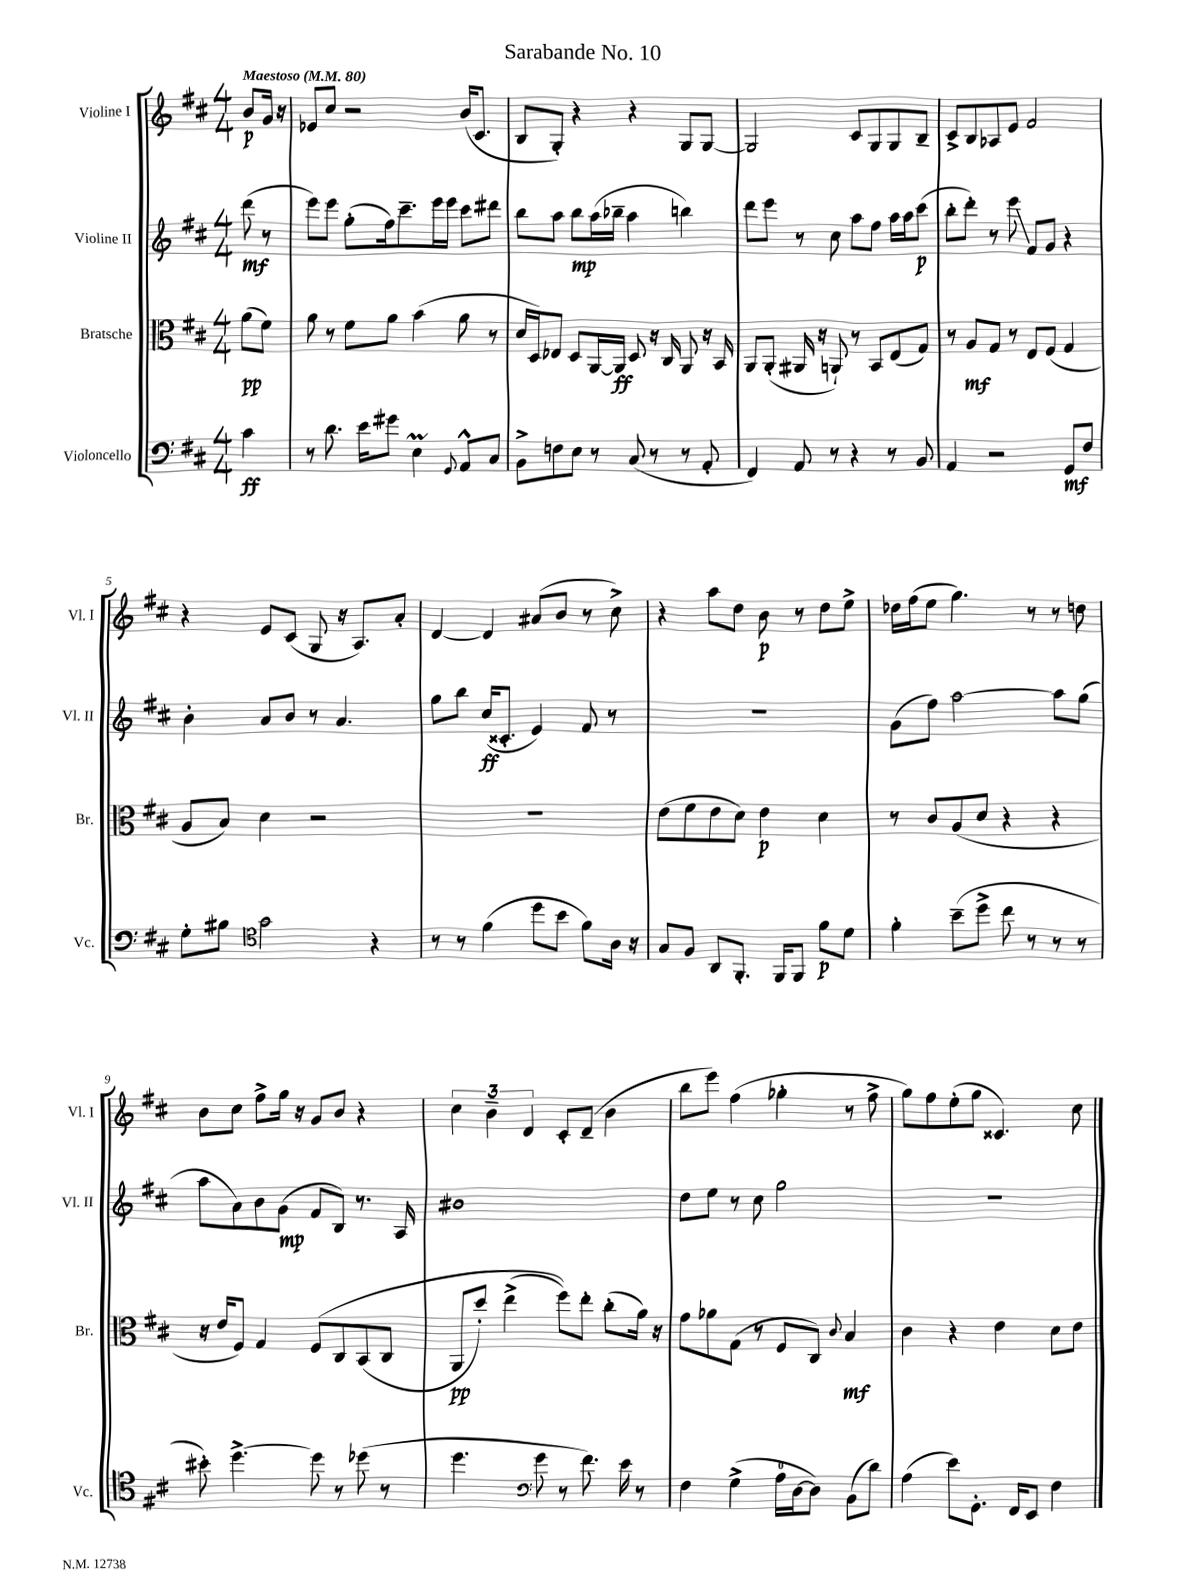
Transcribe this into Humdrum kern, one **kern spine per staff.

**kern	**kern	**kern	**kern
*staff4	*staff3	*staff2	*staff1
*clefF4	*clefC3	*clefG2	*clefG2
*k[f#c#]	*k[f#c#]	*k[f#c#]	*k[f#c#]
*M4/4	*M4/4	*M4/4	*M4/4
*MM80	*MM80	*MM80	*MM80
4c#\	(8a\L	(8ddd\	8b/L
.	8f#\J)	8r	16g/Jk
.	.	.	16r
=	=	=	=
8r	8a\	8eee\L)	8e-/L
8.d\	8r	8eee\J	8cc#/J
.	8f#\L	(8gg'\L	2r
16e\LK	.	.	.
8g#\J	8a\J	16ff#\k)	.
.	.	8.ccc#~\	.
4E\	(4b\	.	.
.	.	16eee\L	.
.	.	16eee\JJ	.
8qqGG/	.	.	.
8AA^^/L	8a\	8ccc#\L	(16b/LK
.	.	.	8.c#/J
8C#/J	8r	8ddd#\J	.
=	=	=	=
8BB^\L	16d/LL	8bb\L	8B/L
.	16D/J)	.	.
8F\	8E-/J	8aa\J	8G'/J)
8E\J	8D/L	8bb\L	4r
8r	[16AA/L	(16aa\L	.
.	16AA/]JJ	16bb-~\JJ	.
(8C#/	8D/	4aa\	4r
8r	16r	.	.
.	16C#/	.	.
8r	8AA/	4bb\)	8G/L
8AA'/	16r	.	[8G/J
.	16BB/	.	.
=	=	=	=
4FF#/)	8AA/L	8ddd\L	2G/]
.	(8AA'/J	8eee\J	.
8AA/	16AA#/	8r	.
.	16r	.	.
8r	8AA`/)	8cc#\	.
4r	8r	8aa\L	8c#/L
.	8BB/L	8ff#\J	8G/
8r	(8E/	16aa\LL	8G/
.	.	16aa\J	.
8BB/	8G/J)	(8ccc#\J	8B~/J
=	=	=	=
4AA/	8r	8bb'\L	8c#^/L
.	8A/L	8ddd'\J)	8B/
2r	8G/J	8r	8A-/
.	8r	8eee\	8e/J
.	8E/L	8f#/L	2f#/
.	(8F#/J	8g/J	.
8GG/L	4G/	4r	.
8F#/J	.	.	.
=	=	=	=
8G'\L	8A/L	4b'\	4r
8B#\J	8B/J)	.	.
*clefC4	*	*	*
2g\	4d\	8a/L	8e/L
.	.	8b/J	(8c#/J
.	2r	8r	8G/
.	.	4.a/	16r
.	.	.	8.A/L)
4r	.	.	.
.	.	.	8a'/J
=	=	=	=
8r	1r	8gg\L	[4d/
8r	.	8bb\J	.
(4f#\	.	(16cc#/LK	4d/]
.	.	8.c##'/J	.
8dd\L	.	4e/)	(8a#/L
8b\J	.	.	8b/J
8f#\L)	.	8f#/	8r
16A\Jk	.	8r	8cc#^\)
16r	.	.	.
=	=	=	=
8G/L	(8e\L	1r	4r
8F#/J	8f#\	.	.
8AA/L	8e\	.	8aa\L
8.FF#'/J	8d\J)	.	8dd\J
.	4e\	.	8b\
16FF#/LK	.	.	.
8FF#/J	.	.	8r
8f#\L	4d\	.	8dd\L
8d\J	.	.	8ee^\J
=	=	=	=
4f#'\	8r	(8g\L	16dd-\LL
.	.	.	(16ff#\J
.	8c#/L	8ff#\J)	8ee\J
(8b~\L	(8A/	[2aa\	4.gg\)
8dd^\J	8d/J	.	.
8cc#\	4r	.	.
8r	.	.	8r
8r	4r	8aa\]L	8r
8r	.	(8gg\J	8dd\
=	=	=	=
8b#'\)	16r	8aa\L	8b\L
.	16e/LK	.	.
[4.dd^\	8F#/J)	8a\)	8cc#\J
.	4G/	8b\	8ff#^\L
.	.	(8g\J	16gg\Jk
.	.	.	16r
8dd\]	&(8F#/L	8f#/L	8g/L
8r	8C#/	8B/J)	8b/J
(8dd-\	(8BB/	8.r	4r
8r	8C#/J	.	.
.	.	16A/	.
=	=	=	=
4.dd\	8AA/L	1b#	6cc#\
.	8dd'/J)	.	.
.	.	.	6b~\
.	(4ee^\	.	.
.	.	.	6d/
*clefF4	*	*	*
8g\	.	.	.
8r	8ff#\L)&)	.	8c#'/L
8.f#\)	8ee'\J	.	(8d~/J
.	(8cc#'\L	.	4b\
16e\	.	.	.
8r	16a\Jk)	.	.
.	16r	.	.
=	=	=	=
4F#\	8g\L	8dd\L	8bb\L
.	8a-\	8ee\J	8eee\J)
(4G^\	(8G\J	8r	(4ff#\
.	8r	8cc#\	.
16A\LL	8F#/L	2gg\	4gg-'\
[16D\J	.	.	.
8D\]J)	8C#/J)	.	.
.	8qqc#/	.	.
(8BB\L	4B/	.	8r
8d\J)	.	.	8ff#^\
=	=	=	=
(4A\	4c#\	1r	8gg\L)
.	.	.	8ff#\
8e\L)	4r	.	(8ee'\
8.GG'\J	.	.	8gg\J
.	4e\	.	4.c##/)
16FF#/LK	.	.	.
8EE/J	.	.	.
4F#\	8d\L	.	.
.	8e\J	.	8cc#\
==	==	==	==
*-	*-	*-	*-
